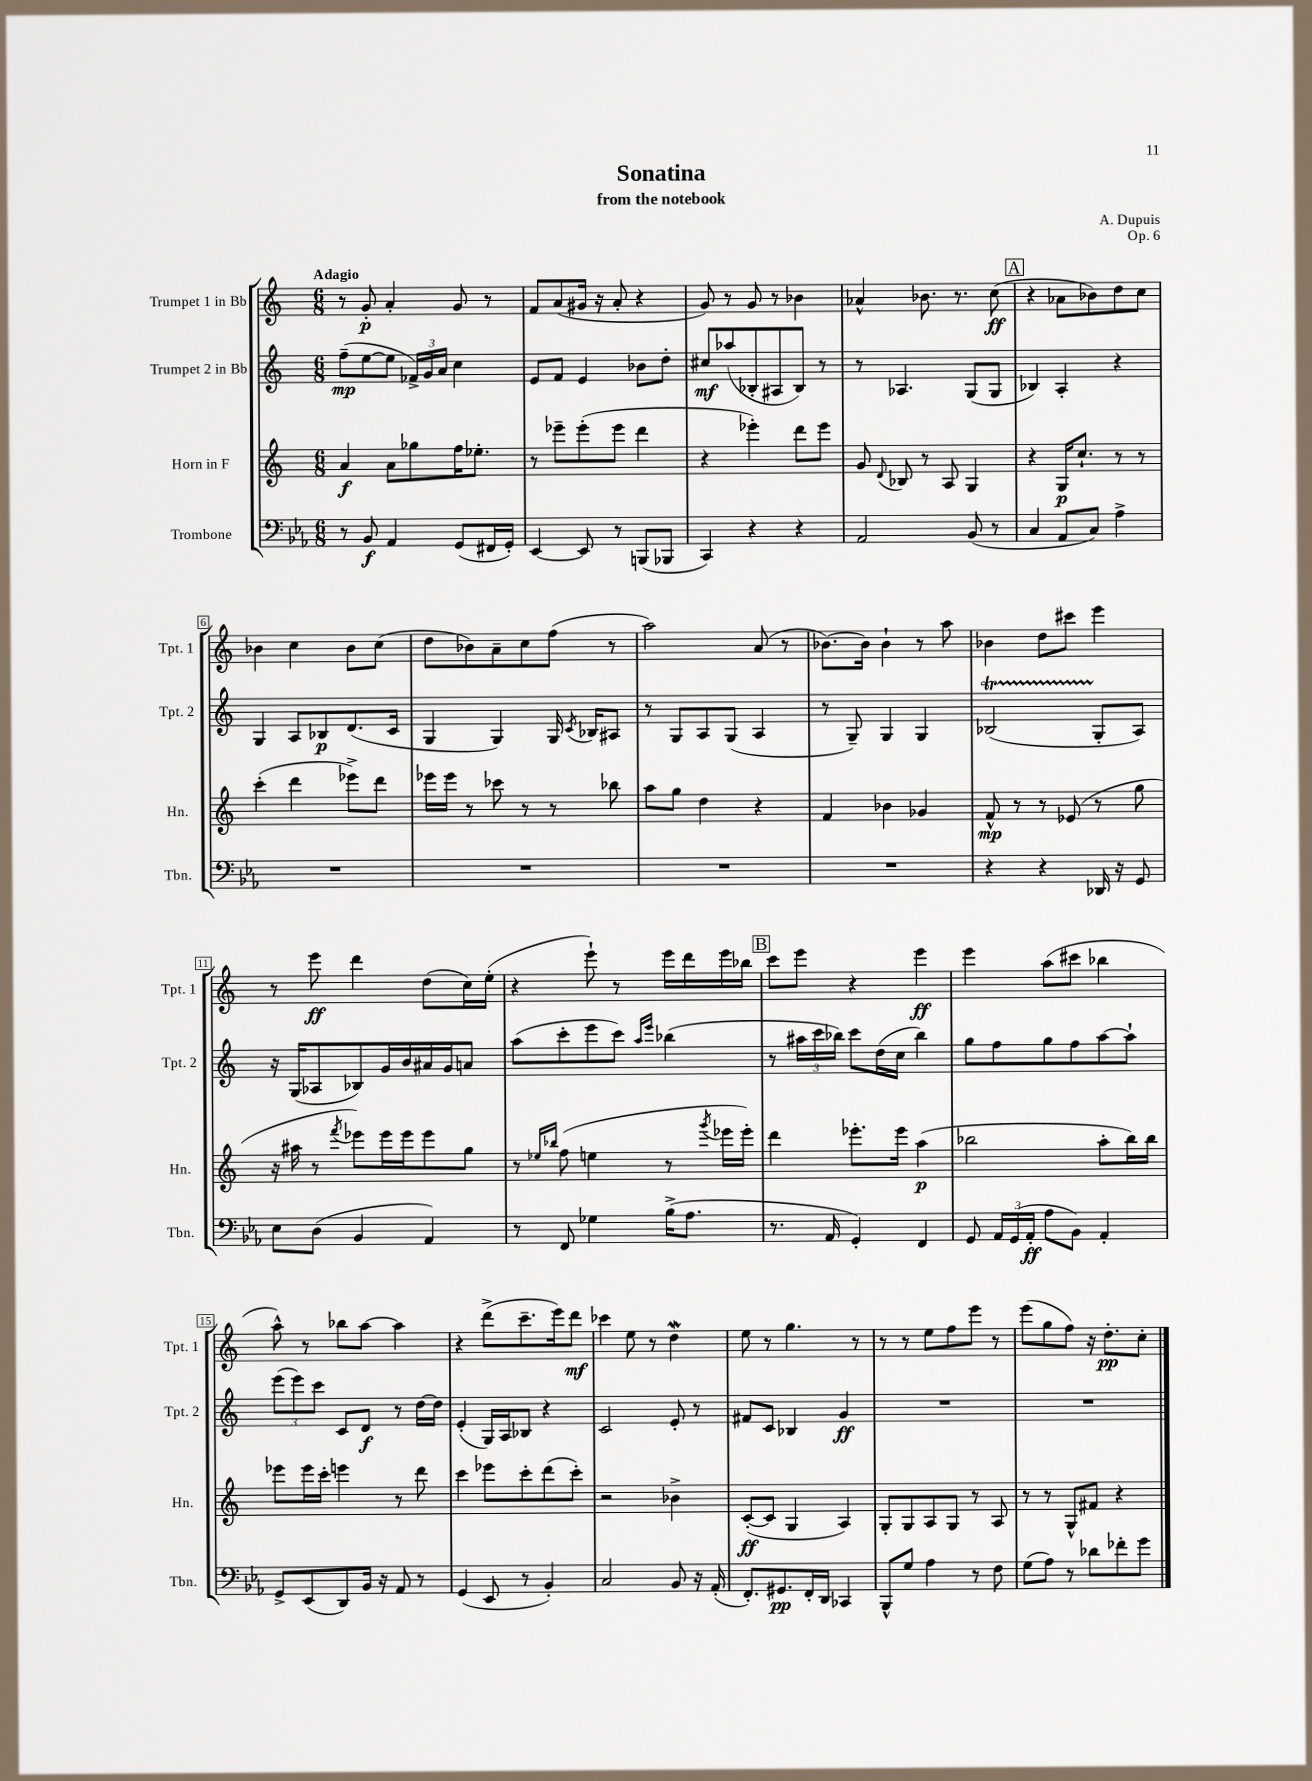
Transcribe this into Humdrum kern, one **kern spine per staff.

**kern	**kern	**kern	**kern
*staff4	*staff3	*staff2	*staff1
*clefF4	*clefG2	*clefG2	*clefG2
*k[b-e-a-]	*k[]	*k[]	*k[]
*M6/8	*M6/8	*M6/8	*M6/8
8r	4a	(8ff~	8r
8BB-	.	[8ee	8g'
4AA-	8a	8ee]	4a'
.	8gg-	24f-^)	.
.	.	24g	.
.	.	24a	.
(8GG	16ff	4cc	8g
.	8.ee-'	.	.
16FF#	.	.	8r
16GG')	.	.	.
=	=	=	=
[4EE-	8r	8e	8f
.	8eee-~	8f	(8a
8EE-]	(8eee-'	4e	16g#
.	.	.	16r
8r	8eee-	.	8a'
(8BBB	4ddd	8b-	4r
8BBB-	.	8dd'	.
=	=	=	=
4CC)	4r	8cc#	8g)
.	.	(8aa-	8r
4r	4eee-')	8B-'	8g
.	.	8A#	8r
4r	8ddd	8B-)	4b-
.	8eee-	8r	.
=	=	=	=
2AA-	8g	8r	4a-^^
.	8qqd	.	.
.	8B-	4.A-	.
.	8r	.	8.b-
.	8A	.	.
.	.	.	8.r
(8BB-	4G	(8G	.
8r	.	8G	(8cc
=	=	=	=
4C	4r	4B-)	4r
8AA-	16G	4A'	8a-
.	8.cc`	.	.
8C)	.	.	8b-)
4A-^	8r	4r	8dd
.	8r	.	8cc
=	=	=	=
2.r	(4ccc'	4G	4b-
.	4ddd	8A	4cc
.	.	8B-	.
.	8eee-^)	(8.d	8b-
.	8ddd	.	(8cc
.	.	16c	.
=	=	=	=
2.r	16eee-	4G	8dd
.	16eee-	.	.
.	8r	.	8b-)
.	8ccc-	4G)	8a~
.	8r	.	8cc
.	8r	16G	(8ff
.	.	8qc	.
.	.	16B-	.
.	8bb-	8A#	8r
=	=	=	=
2.r	8aa	8r	2aa)
.	8gg	8G	.
.	4dd	8A	.
.	.	(8G	.
.	4r	4A	(8a
.	.	.	8r
=	=	=	=
2.r	4f	8r	[8.b-)
.	.	8G~)	.
.	.	.	16b-]
.	4b-	4G	4b-`
.	4g-	4G	8r
.	.	.	8aa
=	=	=	=
4r	8f^^	(2B-	4b-
.	8r	.	.
4r	8r	.	8dd
.	(8e-	.	8ccc#
16DD-	8r	8G'	4eee
16r	.	.	.
8GG	8gg	8A)	.
=	=	=	=
8E-	16r	16r	8r
.	16aa#	(16G	.
(8D	8r	8A-	8eee
.	8qfff	.	.
4BB-	8eee-)	8B-)	4ddd
.	16eee-	16g	.
.	16eee-	16b	.
4AA-)	8eee-	16a#	(8dd
.	.	16g	.
.	8gg	8a	16cc)
.	.	.	(16ee'
=	=	=	=
8r	8r	(8aa	4r
.	16qqee-	.	.
.	16qqbb-	.	.
8FF	(8ff	8ccc'	.
4G-	4ee	8eee	8eee`)
.	.	8ccc)	8r
.	.	16qqaa	.
.	.	16qqeee	.
(16B-^	8r	(4bb-	16eee
8.A-	.	.	16ddd
.	8qggg	.	.
.	16eee-	.	16eee
.	16eee-')	.	16bb-
=	=	=	=
8.r	4ddd	8r	8ccc
.	.	24aa#	8eee
.	.	24ccc	.
16AA-	.	.	.
.	.	24bb-)	.
4GG')	8.eee-'	8ccc	4r
.	.	(16dd	.
.	16eee-	16cc	.
4FF	(4aa	4bb-)	4eee
=	=	=	=
8GG	2bb-	8gg	4eee
24AA-	.	8ff	.
(24GG	.	.	.
24AA-'	.	.	.
8A-	.	8gg	(8aa
8BB-)	.	8ff	8ccc#
4AA-'	8aa'	[8aa	4bb-
.	16bb-)	8aa`]	.
.	16bb-	.	.
=	=	=	=
8GG^	8eee-	(12eee	8aa^^)
.	.	12eee)	.
(8EE-	16eee-	.	8r
.	.	12ccc	.
.	16ccc'	.	.
8DD)	4eee	8c	8bb-
16BB-	.	8d	[8aa
16r	.	.	.
8AA-	8r	8r	4aa]
8r	8ddd	[16dd	.
.	.	16dd]	.
=	=	=	=
(4GG	4ccc	(4e'	4r
8EE-	8eee-	16G)	(8ddd^
.	.	16A	.
8r	8ccc'	8B-	8.ccc~
4BB-')	(8ddd	4r	.
.	.	.	16eee)
.	8ccc')	.	8ddd
=	=	=	=
2C	2r	2c	4ccc-
.	.	.	8ee
.	.	.	8r
8BB-	4b-^	8e'	4dd
16r	.	8r	.
(16AA-'	.	.	.
=	=	=	=
8.FF')	([8c'	8f#	8ee
.	8c]	8c	8r
8.GG#	.	.	.
.	4G	4B-	4.gg
16FF'	.	.	.
16DD	.	.	.
4CC-	4A)	4g	.
.	.	.	8r
=	=	=	=
8BBB-^^	8G'	2.r	8r
8G	8G	.	8r
4A-	8A	.	8ee
.	8G	.	8ff
8r	8r	.	8eee
8F	8A	.	8r
=	=	=	=
(8G	8r	2.r	(8eee
8A-)	8r	.	8gg
8r	8G^^	.	8ff)
8d-	8f#	.	16r
.	.	.	8.dd'
8f-'	4r	.	.
8g	.	.	8cc'
==	==	==	==
*-	*-	*-	*-
